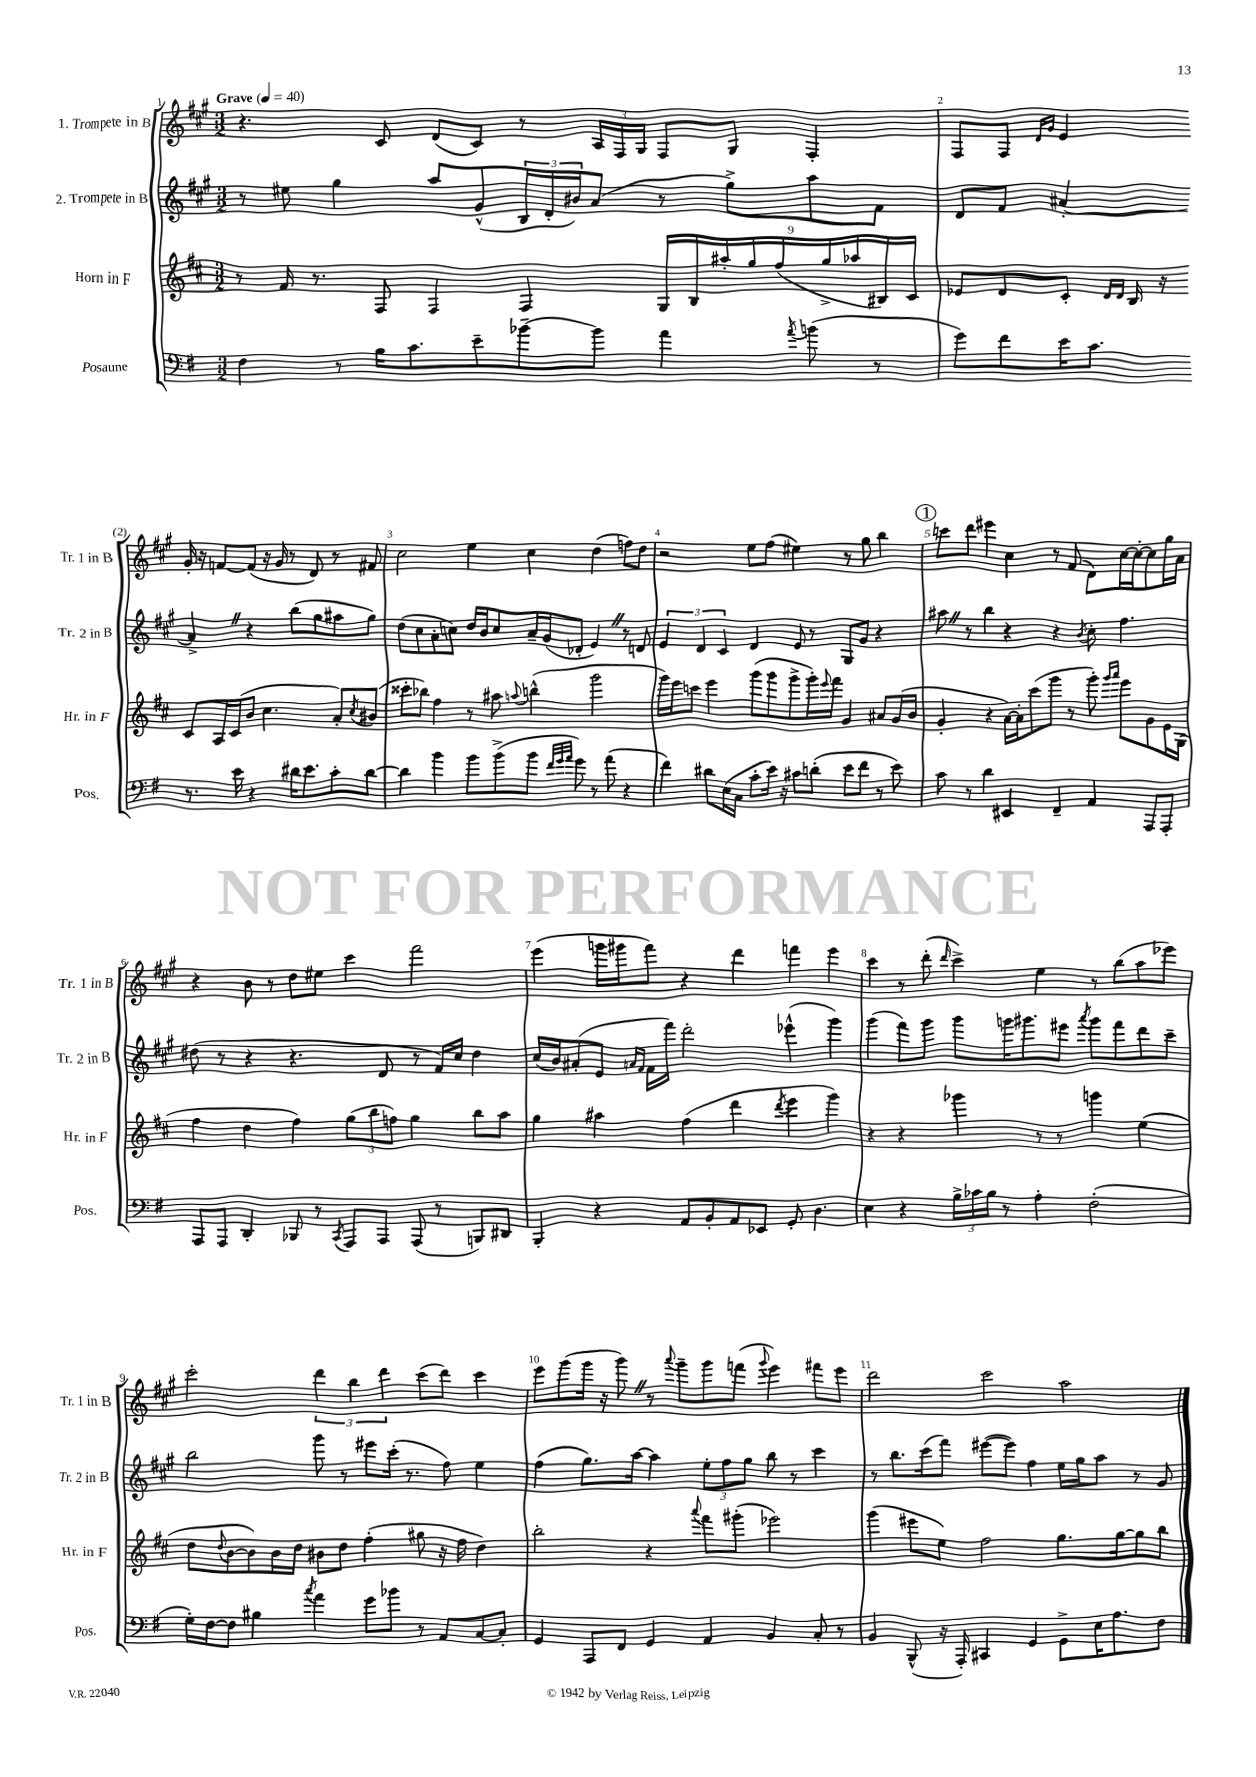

**kern	**kern	**kern	**kern
*part4	*part3	*part2	*part1
*staff4	*staff3	*staff2	*staff1
*I"Posaune	*I"Horn in F	*I"2. Trompete in B	*I"1. Trompete in B
*I'Pos.	*I'Hr. in F	*I'Tr. 2 in B	*I'Tr. 1 in B
*clefF4	*clefG2	*clefG2	*clefG2
*k[f#]	*k[f#c#]	*k[f#c#g#]	*k[f#c#g#]
*M3/2	*M3/2	*M3/2	*M3/2
*MM40	*MM40	*MM40	*MM40
=1	=1	=1	=1
!	!	!	!LO:TX:a:B:t=Grave
4F#\	8r	8r	4.r
.	16f#/	8ee#X\	.
.	8.r	.	.
8r	.	4gg#\	.
16B\KL	8F#/	.	8c#/
8.c\	.	.	.
.	4F#/	8aa/L	(8d/L
8e~\	.	(8g#^^/	8c#/J)
[8b-X~\	4F#/	24B/L	8r
.	.	24d'/	.
.	.	24b#X/J)	.
8b-\J]	.	(8a/J	24A/LL
.	.	.	24F#/
.	.	.	24G#/JJ
4a\	18G/LL	8r	8F#/L
.	18B/	.	.
.	18aa#X'/	.	.
.	.	8gg#^\L)	8G#/J
.	18gg/	.	.
.	(18ff#/	.	.
8qa/	.	.	.
(8bn\	.	8aa\	4F#'/
.	18gg^/	.	.
.	18aa-X/	.	.
8r	.	8f#\J	.
.	18B#X/)	.	.
.	18c#/JJ	.	.
=2	=2	=2	=2
8g\L)	8e-X/L	8d/L	8F#/L
8f#\	8d/	8f#/J	8F#/J
.	.	.	16qqd/LL
.	.	.	16qqg#/JJ
16e\K	8c#'/J	[4a#X'/	4e/
8.c\J	.	.	.
.	16qqd/LL	.	.
.	16qqd/JJ	.	.
.	16B/	.	.
.	16r	.	.
8.r	8c#/L	4a#^Z/]	16g#'/
.	.	.	16r
.	16A/L	.	[8fn/L
16e\	(16c#/J	.	.
4r	8b/J	4r	(8f/J]
.	4.cc#\	.	16r
.	.	.	16g#/
16d#X\KL	.	(8bb\L	8r
8.e\	.	.	.
.	.	8gg#\	8d/)
8c'\	8a'/L)	8aa#X\	8r
.	8qcc#/	.	.
[8d#\J	(8b#X/J	8gg#\J)	8f#X/
!!LO:LB:g=z
=3	=3	=3	=3
4d#X\]	8ccc##X'\L	(8dd\L	2cc#\
.	8bb-X\J)	8cc#\	.
4b\	4ff#\	8a'\	.
.	.	8ccn\J)	.
8b\L	8r	16dd/LL	4ee\
.	.	16b/J	.
(8b^\	8aa#X\	8cc/	.
.	8qqaan/	.	.
8b\J	(4bbn^^\	16a~/L	4cc#\
.	.	(16g#/J	.
32qqf#/LLL	.	.	.
32qqg/	.	.	.
32qqa/JJJ	.	.	.
8g\)	.	8d-X'/J	.
8r	2ggg\	4eZ/)	(4dd\
(8a\	.	.	.
4r	.	8r	8ffn\L)
.	.	8dn/	8dd\J
=4	=4	=4	=4
4f#\)	16ggg\LL)	6e/	2r
.	16eee\J	.	.
.	8cccn\J	.	.
.	.	6d/	.
8d#X\L	4eee\	.	.
.	.	6c#/	.
(16E\L	.	.	.
16C\JJ	.	.	.
8c'\L	(8ggg\L	4d/	8ee\L
16e\Jk)	8ggg\	.	(8ff#\J
16r	.	.	.
8c#X\L	8ggg^\	8e/	4ee#X\)
(8dn'\J	16ggg'\L)	8r	.
.	8qqeee/	.	.
.	16fff#\JJ	.	.
8e\L	4g/	8G#/L	8r
8f#\J	.	8g#/J	8gg#\
8r	8a#X/L	4r	4bb\
8e\)	(16g/L	.	.
.	16b/JJ	.	.
!!LO:REH:place=s1:t=1
=5	=5	=5	=5
8c\	4g'/	8aa#XZ\	8cccn\L
8r	.	8r	8ddd\J
4d\	4r	4bb\	4eee#X\
4EE#X/	[16a\LL)	4r	4cc#\
.	16a'\J]	.	.
.	(8ccc#\	.	.
4FF#~/	8ggg\J	4r	8r
.	8r	.	(8f#/
.	.	8qb/	.
4AA/	8ggg'\)	8cc#'\	8d\L)
.	16qqggg/LL	.	.
.	16qqaaa/JJ	.	.
.	8eee\L	4.ff#\	[16cc#\L
.	.	.	16cc#'\J_
8AAA/L	8g\	.	8cc#\]
8AAA'/J	16e\L	.	16gg#\L
.	(16G\JJ	.	16a\JJ
!!LO:LB:g=z
=6	=6	=6	=6
8AAA/L	4ff#\	(8dd#X\	4r
8AAA/J	.	8r	.
4DD'/	4dd\	4r	8b\
.	.	.	8r
8BBB-X/	4ff#\)	4.r	8dd\L
8r	.	.	8ee#X\J
8qCC/	.	.	.
8AAA/L	(12gg\L	.	4ccc#\
.	12bb\	.	.
8AAA/J	.	8d/	.
.	12ffn\J)	.	.
(8AAA/	4gg\	8r	2fff#\
8r	.	16f#/LL)	.
.	.	16cc#/JJ	.
8BBBn/L)	8bb\L	4dd#\	.
8DD#X/J	8aa\J	.	.
=7	=7	=7	=7
4BBB'/	4gg\	(16cc#/LL	(4eee\
.	.	16b/J)	.
.	.	(8a#X'/	.
4r	4aa#X\	8e/J	16gggn\LL
.	.	.	16ggg#X\J
.	.	16qqan/LL	.
.	.	16qqf#/JJ	.
.	.	16f#\LL	8fff#\J)
.	.	16fff#\JJ)	.
8AA/L	(4ff#\	2ddd'\	4r
8BB'/	.	.	.
8AA/	4ddd\	.	4ddd\
8EE-X/J	.	.	.
.	8qddd/	.	.
8GG'/	4eee\	(4eee-X^^\	4fffn\
4.D\	.	.	.
.	4ggg\)	4ggg#\)	4eee\
=8	=8	=8	=8
4E\	4r	(4ggg#\	4ccc#\
4r	4r	8fff#\L)	8r
.	.	8ggg#\J	(8ddd'\
.	.	.	16qqddd/
24B^\LL	4ggg-X\	8ggg#\L	4ccc#^\)
24c-X\	.	.	.
24B\JJ	.	.	.
8r	.	16gggn\K	.
.	.	8.ggg#X\	.
4A'\	8r	.	4ee\
.	8r	8eee#X\J	.
.	.	8qaaa/	.
(2F#'\	4gggn\	8ggg#\L	8r
.	.	8fff#\	(8bb\L
.	(4ee\	8ddd\	8aa\
.	.	8ccc#~\J	8eee-X\J)
!!LO:LB:g=z
=9	=9	=9	=9
16G'\LL)	8dd\L	2bb\	2ccc#'\
[16F#\J	.	.	.
.	8qqdd/	.	.
8F#\J]	[8b\	.	.
4B#X\	8b\])	.	.
.	16b\L	.	.
.	16dd\JJ	.	.
8qcc/	.	.	.
4a\	8b#X\L	8ggg#\	6ddd\
.	8dd\J	8r	.
.	.	.	6bb\
8g\L	(4ff#'\	8eee#X\L	.
.	.	.	6ddd\
8b-X\J	.	(16ccc#'\Jk	.
.	.	8.r	.
8r	8gg#X\	.	(8ccc#\L
8AA/L	16r	8ff#\)	8ddd\J)
.	16ff#\	.	.
[8C/	4dd\)	4ee\	4ccc#\
8C'/J]	.	.	.
=10	=10	=10	=10
4GG/	2bb'\	(4ff#\	8eee\L
.	.	.	(8ggg#\
8AAA/L	.	8.gg#\L)	16ggg#\Jk
.	.	.	16r
8FF#/J	.	.	8ggg#Z\)
.	.	[16aa\Jk	.
4GG/	4r	4aa\]	8r
.	.	.	8qqaaa/
.	.	.	8ggg#~\L
.	8qqaaa/	.	.
4AA/	8fff#\L	12ee'\L	8ggg#\
.	.	12ff#\	.
.	(8ggg#X'\J	.	(8fffn\J
.	.	12gg#\J	.
.	.	.	8qqggg#/
4BB/	2eee-X\)	8bb\	4eee\)
.	.	8r	.
8C'/	.	4ccc#\	8fff#X\L
8r	.	.	8eee\J
=11	=11	=11	=11
4BB/	(4ggg\	8r	2ddd\
.	.	8.bb\L	.
(8BBB^^/	8eee#X\L	.	.
.	.	(16ccc#\k	.
16r	8ee\J)	8fff#\J)	.
16AAA'/)	.	.	.
4CC#X/	2ff#\	([8eee#X\L	2ccc#\
.	.	8eee#\J])	.
4GG/	.	4ff#\	.
8GG^\L	8.gg\L	16ee\LL	2aa\
.	.	16gg#\J	.
16E\K	.	8aa\J	.
8.A\	[16gg\k	.	.
.	8gg\]	8r	.
8F#\J	8bb\J	8g#/	.
==	==	==	==
*-	*-	*-	*-
